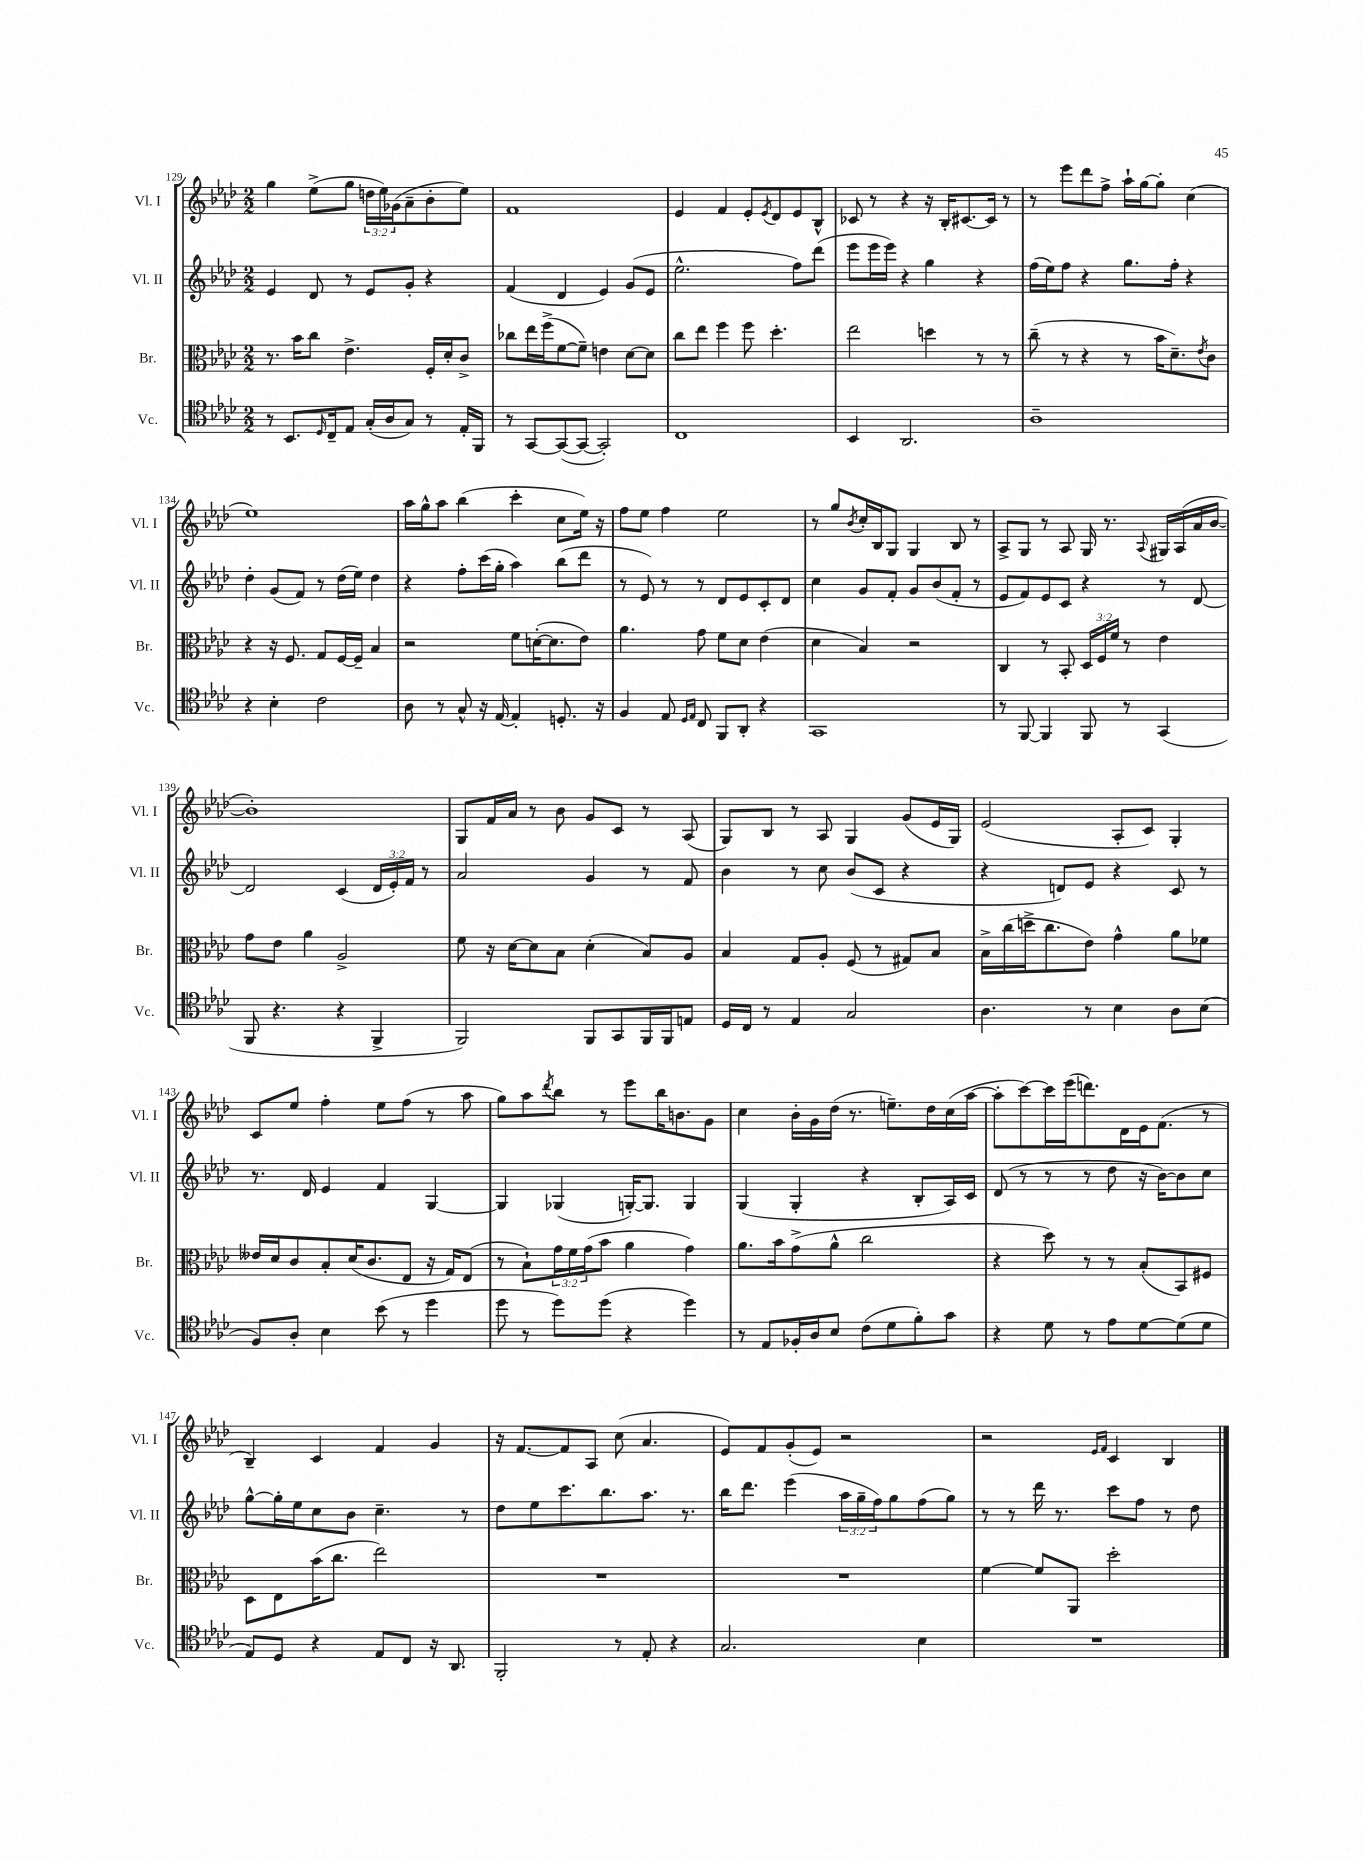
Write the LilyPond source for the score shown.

<<
\new StaffGroup <<
\new Staff = "s0" \with { instrumentName = "Vl. I" shortInstrumentName = "Vl. I" } {
    \clef treble \key aes \major \numericTimeSignature \time 2/2 \override Staff.TupletNumber.text = #tuplet-number::calc-fraction-text
    g''4 ees''8->( g''8 \tuplet 3/2 { d''16 ees''16) ges'16( } aes'8-- bes'8-. ees''8) |
    f'1 |
    ees'4 f'4 ees'8-. \acciaccatura { ees'8 } des'8 ees'8 bes8-^ |
    ces'8 r8 r4 r16 bes16-. cis'8.~ cis'16 r8 |
    r8 ees'''8 des'''8 f''8-> aes''16-! g''16~ g''8-. c''4( |
    ees''1) |
    aes''16 g''16-^ aes''8 bes''4( c'''4-. c''8 ees''16) r16 |
    f''8 ees''8 f''4 ees''2 |
    r8 g''8 \acciaccatura { bes'8 } c''16-. bes16 g8 g4 bes8 r8 |
    aes8-> g8 r8 aes8 g16 r8. \appoggiatura { aes8 } gis16 aes16( aes'16 bes'16~ |
    bes'1-.) |
    g8 f'16 aes'16 r8 bes'8 g'8 c'8 r8 aes8( |
    g8) bes8 r8 aes8 g4 g'8( ees'16 g16) |
    ees'2( aes8-. c'8) g4-. |
    c'8 ees''8 f''4-. ees''8 f''8( r8 aes''8 |
    g''8) aes''8 \acciaccatura { des'''8 } bes''8 r8 ees'''8 bes''16 b'8. g'8 |
    c''4 bes'16-. g'16 des''16( r8. e''8.--) des''16 c''16( aes''16~ |
    aes''8-. c'''8~) c'''16 ees'''16( d'''8.) des'16 ees'16 f'8.( r8 |
    bes4--) c'4 f'4 g'4 |
    r16 f'8.~ f'8 aes8 c''8( aes'4. |
    ees'8) f'8 g'8-.( ees'8) r2 |
    r2 \grace { ees'16 f'16 } c'4 bes4 \bar "|." |
}
\new Staff = "s1" \with { instrumentName = "Vl. II" shortInstrumentName = "Vl. II" } {
    \clef treble \key aes \major \numericTimeSignature \time 2/2 \override Staff.TupletNumber.text = #tuplet-number::calc-fraction-text
    ees'4 des'8 r8 ees'8 g'8-. r4 |
    f'4( des'4 ees'4) g'8( ees'8 |
    ees''2.-^ f''8) des'''8( |
    ees'''8 ees'''16 ees'''16) r4 g''4 r4 |
    f''16( ees''16) f''8 r4 g''8. f''16-. r4 |
    des''4-. g'8( f'8) r8 des''16( ees''16) des''4 |
    r4 f''8-. c'''16( g''16-. aes''4) bes''8( des'''8 |
    r8 ees'8) r8 r8 des'8 ees'8 c'8-. des'8 |
    c''4 g'8 f'8-. g'8 bes'8( f'8-. r8 |
    ees'8 f'8) ees'8 c'8 r4 r8 des'8~ |
    des'2 c'4( \tuplet 3/2 { des'16 ees'16-.) f'16 } r8 |
    aes'2 g'4 r8 f'8 |
    bes'4 r8 c''8 bes'8( c'8 r4 |
    r4 d'8) ees'8 r4 c'8 r8 |
    r8. des'16 ees'4 f'4 g4~ |
    g4 ges4( g16~-.) g8. g4 |
    g4( g4-. r4 bes8-. aes16) c'16 |
    des'8( r8 r8 r8 des''8 r16 bes'16~) bes'8 c''8 |
    g''8~-^ g''16-. ees''16 c''8 bes'8 c''4.-- r8 |
    des''8 ees''8 c'''8. bes''8. aes''8. r8. |
    bes''16 des'''8. ees'''4( \tuplet 3/2 { aes''16 g''16-- f''16) } g''8 f''8( g''8) |
    r8 r8 des'''16 r8. c'''8 f''8 r8 des''8 \bar "|." |
}
\new Staff = "s2" \with { instrumentName = "Br." shortInstrumentName = "Br." } {
    \clef alto \key aes \major \numericTimeSignature \time 2/2 \override Staff.TupletNumber.text = #tuplet-number::calc-fraction-text
    r8. bes'16 c''8 ees'4.-> f16-. des'16-. c'8-> |
    ces''8 ees''16 f''16->( f'8~ f'8--) e'4 des'8~ des'8 |
    c''8 ees''8 f''4 f''8 des''4.-. |
    ees''2 d''4 r8 r8 |
    c''8--( r8 r4 r8 bes'16 des'8.--) \acciaccatura { ees'8 } c'8 |
    r4 r16 f8. g8 f16~ f16-- bes4 |
    r2 f'8 d'16~-.( d'8. ees'8) |
    aes'4. g'8 f'8 des'8 ees'4( |
    des'4 bes4) r2 |
    c4 r8 bes,8-. \tuplet 3/2 { des16 f16 f'16 } r8 ees'4 |
    g'8 ees'8 aes'4 aes2-> |
    f'8 r16 des'16~ des'8 bes8 des'4-.( bes8) aes8 |
    bes4 g8 aes8-. f8( r8 gis8) bes8 |
    bes16-> c''16( d''16-> c''8. ees'8) g'4-^ aes'8 fes'8 |
    eeses'16 des'16 c'8 bes8-. des'16( c'8. ees8 r16 g16) ees8( |
    r8 bes8-!) \tuplet 3/2 { g'16 f'16 g'16( } bes'8 aes'4 g'4) |
    aes'8. bes'16 g'8->( aes'8-^ c''2 |
    r4 des''8) r8 r8 bes8-.( bes,8) fis8 |
    des8 ees8 bes'16( c''8. ees''2) |
    R1 |
    R1 |
    f'4~ f'8 aes,8 des''2-. \bar "|." |
}
\new Staff = "s3" \with { instrumentName = "Vc." shortInstrumentName = "Vc." } {
    \clef tenor \key aes \major \numericTimeSignature \time 2/2
    r8 bes,8. \grace { des16 } c16-- ees8 g16-.( aes16 g8) r8 ees16-. f,16 |
    r8 g,8~ g,8~( g,8~ g,2-.) |
    c1 |
    bes,4 aes,2. |
    aes1-- |
    r4 bes4-. c'2 |
    aes8 r8 g8-^ r16 ees16~ ees4-. d8.-. r16 |
    f4 ees8 \grace { des16 ees16 } c8 f,8 aes,8-. r4 |
    g,1 |
    r8 f,8~ f,4 f,8 r8 g,4( |
    f,8 r4. r4 f,4-> |
    f,2) f,8 g,8 f,16 f,16 e8 |
    des16 c16 r8 ees4 g2 |
    aes4. r8 bes4 aes8 bes8( |
    f8) aes8-. bes4 bes'8( r8 des''4 |
    des''8 r8 des''8) des''8( r4 des''4) |
    r8 ees8 fes16-. aes16 bes8 c'8( des'8 f'8-.) g'8 |
    r4 des'8 r8 ees'8 des'8~ des'8( des'8 |
    ees8) des8 r4 ees8 c8 r16 aes,8. |
    f,2-. r8 ees8-. r4 |
    g2. bes4 |
    R1 \bar "|." |
}
>>
>>
\layout { \context { \Score currentBarNumber = #129 } }
